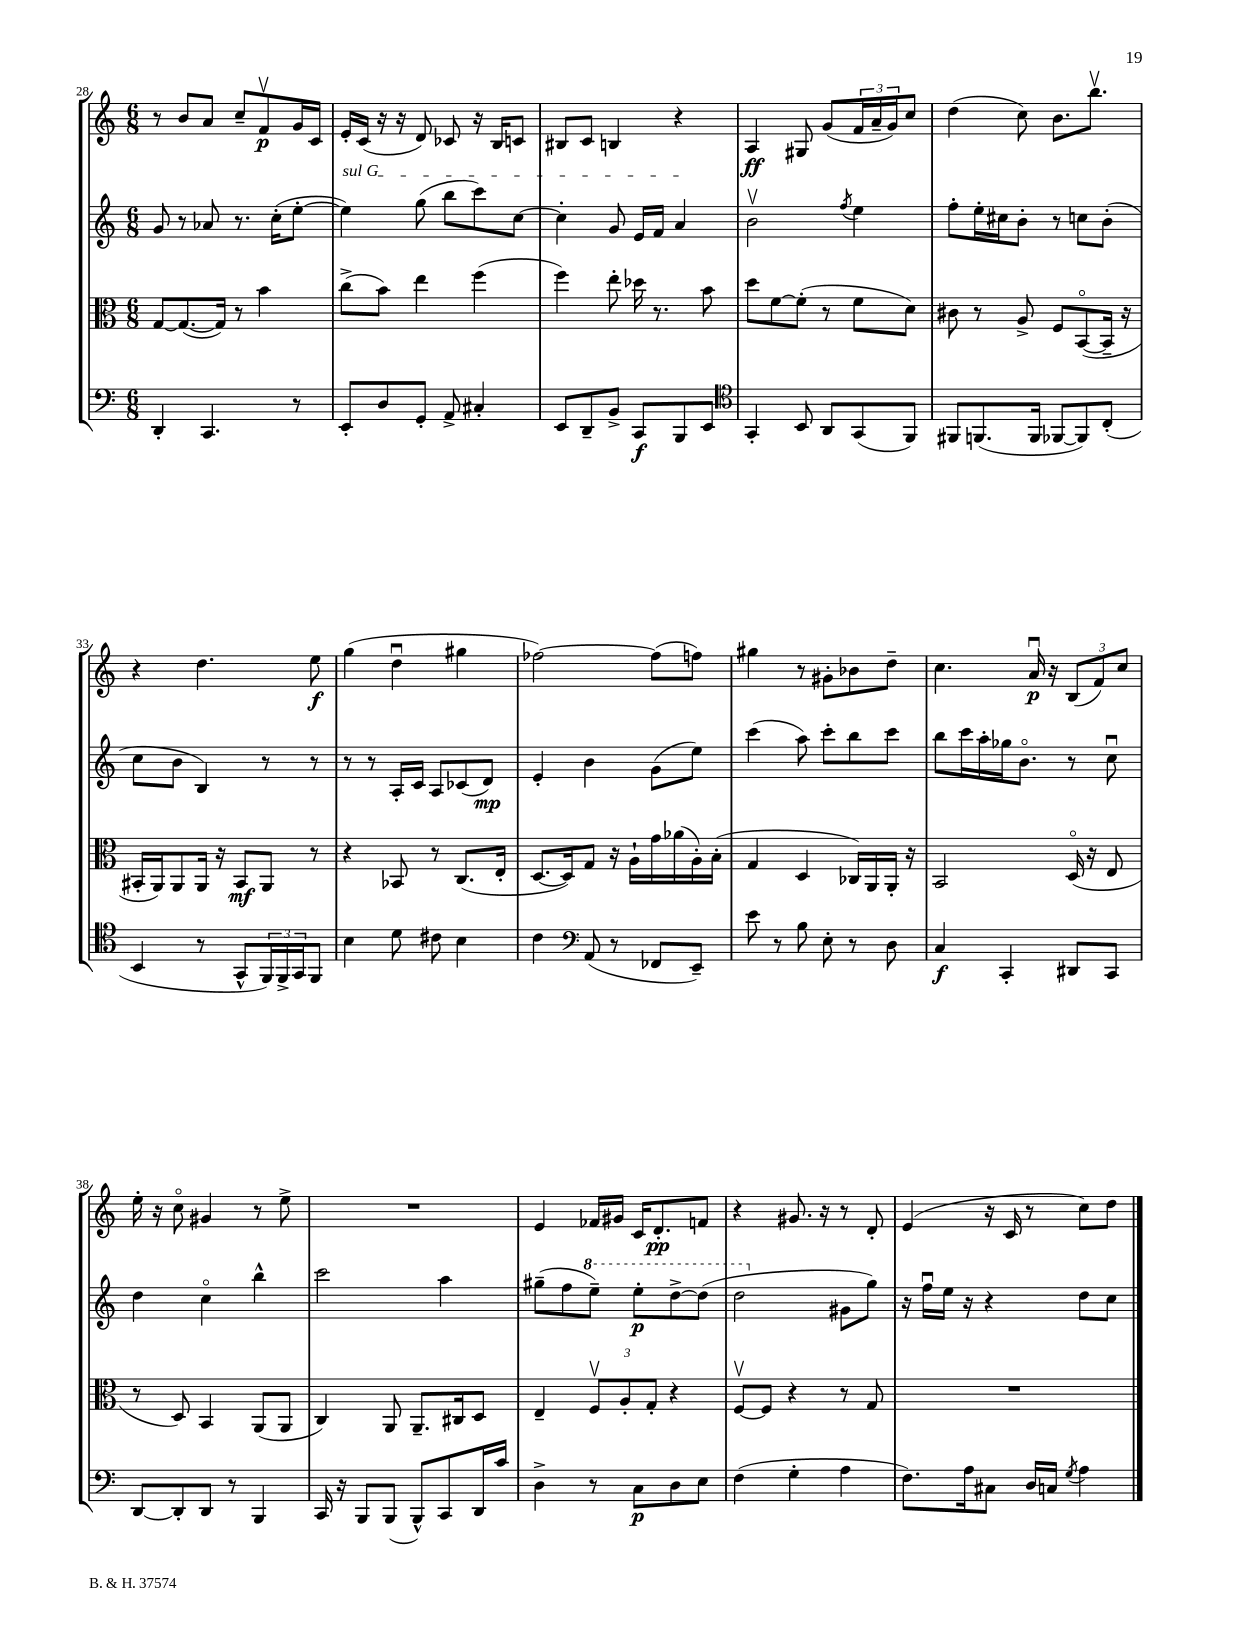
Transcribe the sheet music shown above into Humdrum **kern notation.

**kern	**kern	**kern	**kern
*staff4	*staff3	*staff2	*staff1
*clefF4	*clefC3	*clefG2	*clefG2
*k[]	*k[]	*k[]	*k[]
*M6/8	*M6/8	*M6/8	*M6/8
4DD'	[8G	8g	8r
.	(8.G_	8r	8b
4.CC	.	8a-	8a
.	16G])	.	.
.	8r	8.r	8cc~
.	4b	.	8fv
.	.	(16cc'	.
8r	.	[8ee'	16g
.	.	.	16c
=	=	=	=
8EE'	(8cc^	4ee])	16e'
.	.	.	(16c
8D	8b)	.	16r
.	.	.	16r
8GG'	4ee	(8gg	8d)
8AA^	.	8bb	8c-
4C#'	(4ff	8ccc)	16r
.	.	.	16B
.	.	[8cc	8c
=	=	=	=
8EE	4ff)	4cc']	8B#
8DD~	.	.	8c
8BB^	8ee'	8g	4B
8CC	16dd-	16e	.
.	8.r	16f	.
8BBB	.	4a	4r
8EE	8b	.	.
=	=	=	=
*clefC4	*	*	*
4GG'	8dd	2bv	4A
.	[8f	.	.
8BB	(8f']	.	8G#
8AA	8r	.	(8g
.	.	8qff	.
(8GG	8f	4ee	24f
.	.	.	24a~
.	.	.	24g)
8FF)	8d)	.	8cc
=	=	=	=
8FF#	8c#	8ff'	(4dd
(8.FF	8r	16ee'	.
.	.	16cc#	.
.	8A^	8b'	8cc)
16FF	.	.	.
[8FF-	8F	8r	8.b
8FF-])	([8BBo	8cc	.
.	.	.	8.bbv
(8C'	16BB~]	(8b'	.
.	16r	.	.
=	=	=	=
4BB	16BB#'	8cc	4r
.	16AA)	.	.
.	8AA	8b	.
8r	16AA	4B)	4.dd
.	16r	.	.
8GG^^	8BB#	.	.
24FF)	8AA	8r	.
24FF^	.	.	.
24GG	.	.	.
8FF	8r	8r	8ee
=	=	=	=
4B	4r	8r	(4gg
.	.	8r	.
8d	8BB-	16A'	4ddu
.	.	16c	.
8c#	8r	8A	.
4B	(8.C	(8c-	4gg#
.	.	8d)	.
.	16E'	.	.
=	=	=	=
4c	[8.D	4e'	[2ff-)
.	16D])	.	.
*clefF4	*	*	*
(8AA	8G	4b	.
8r	16r	.	.
.	16A`	.	.
8FF-	16g	(8g	(8ff-]
.	(16a-	.	.
8EE~)	16A')	8ee)	8ff)
.	(16B'	.	.
=	=	=	=
8e	4G	(4ccc	4gg#
8r	.	.	.
8B	4D	8aa)	8r
8E'	.	8ccc'	8g#'
8r	16C-)	8bb	8b-
.	16AA	.	.
8D	16AA'	8ccc	8dd~
.	16r	.	.
=	=	=	=
4C	2BB	8bb	4.cc
.	.	16ccc	.
.	.	16aa'	.
4CC'	.	16gg-	.
.	.	8.bo	.
.	.	.	16au
.	.	.	16r
8DD#	(16Do	8r	(12B
.	16r	.	.
.	.	.	12f)
8CC	8E	8ccu	.
.	.	.	12cc
=	=	=	=
[8DD	8r	4dd	16ee'
.	.	.	16r
8DD']	8D)	.	8cco
8DD	4BB	4cco	4g#
8r	.	.	.
4BBB	(8AA	4bb^^	8r
.	8AA	.	8ee^
=	=	=	=
16CC	4C)	2ccc	2.r
16r	.	.	.
8BBB	.	.	.
(8BBB	8AA	.	.
8BBB^^)	8.AA~	.	.
8CC	.	4aa	.
.	16C#	.	.
16DD	8D	.	.
16c	.	.	.
=	=	=	=
4D^	4E~	(8gg#~	4e
.	.	8ff	.
8r	12Fv	8eee~)	16f-
.	.	.	16g#
.	12A'	.	.
8C	.	8eee'	16c
.	12G'	.	.
.	.	.	8.d'
8D	4r	[8ddd^	.
8E	.	(8ddd]	8f
=	=	=	=
(4F	[8Fv	2ddd	4r
.	8F]	.	.
4G'	4r	.	8.g#
.	.	.	16r
4A	8r	8g#	8r
.	8G	8gg)	8d'
=	=	=	=
8.F)	2.r	16r	(4e
.	.	16ffu	.
.	.	16ee	.
16A	.	16r	.
8C#	.	4r	16r
.	.	.	16c
16D	.	.	8r
16C	.	.	.
8qG	.	.	.
4A	.	8dd	8cc)
.	.	8cc	8dd
==	==	==	==
*-	*-	*-	*-
